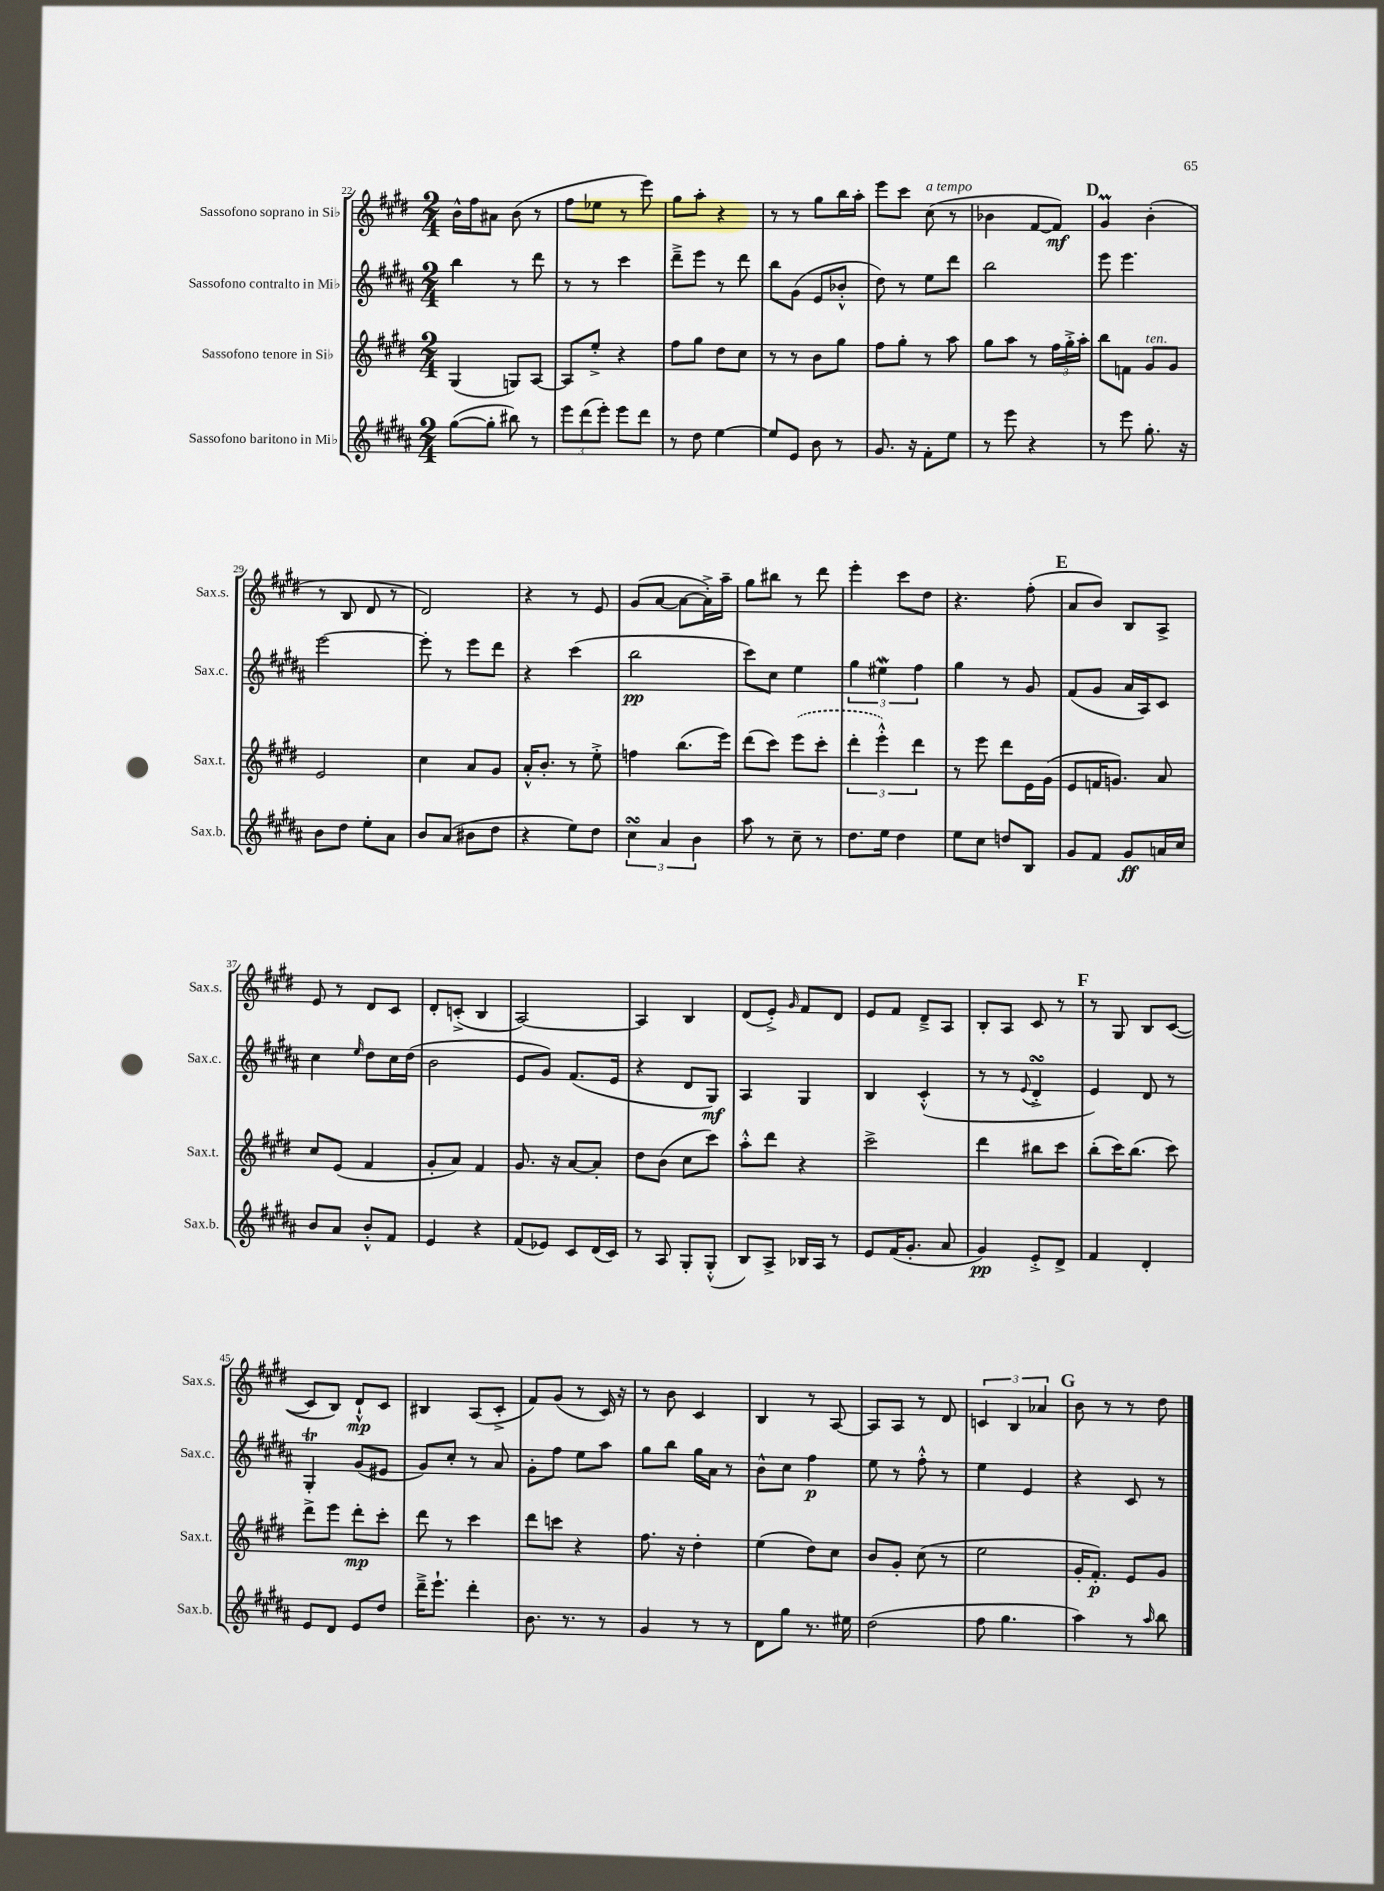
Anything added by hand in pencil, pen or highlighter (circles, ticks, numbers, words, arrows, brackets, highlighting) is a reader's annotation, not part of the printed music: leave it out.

**kern	**dynam	**kern	**dynam	**kern	**dynam	**kern	**dynam
*part4	*part4	*part3	*part3	*part2	*part2	*part1	*part1
*staff4	*staff4	*staff3	*staff3	*staff2	*staff2	*staff1	*staff1
*I"Sassofono baritono in Mi♭	*	*I"Sassofono tenore in Si♭	*	*I"Sassofono contralto in Mi♭	*	*I"Sassofono soprano in Si♭	*
*I'Sax.b.	*	*I'Sax.t.	*	*I'Sax.c.	*	*I'Sax.s.	*
*clefG2	*	*clefG2	*	*clefG2	*	*clefG2	*
*k[f#c#g#d#a#]	*	*k[f#c#g#d#]	*	*k[f#c#g#d#a#]	*	*k[f#c#g#d#]	*
*M2/4	*	*M2/4	*	*M2/4	*	*M2/4	*
=22	=22	=22	=22	=22	=22	=22	=22
([8gg#\L	.	(4G#/	.	4bb\	.	16b^^\LL	.
.	.	.	.	.	.	16ff#\J	.
8gg#'\J]	.	.	.	.	.	8a#X\J	.
8bb#X\)	.	8Gn/L)	.	8r	.	(8b\	.
8r	.	[8A/J	.	8ddd#\	.	8r	.
=23	=23	=23	=23	=23	=23	=23	=23
12eee\L	.	8A/L]	.	8r	.	8ff#\L	.
(12ddd#\	.	.	.	.	.	.	.
.	.	8ee'^/J	.	8r	.	8ee-X\J	.
12eee'\J)	.	.	.	.	.	.	.
8eee\L	.	4r	.	4ccc#\	.	8r	.
8ddd#\J	.	.	.	.	.	8eee\)	.
=24	=24	=24	=24	=24	=24	=24	=24
8r	.	8ff#\L	.	8ddd#~^\L	.	8gg#\L	.
8dd#\	.	8gg#\J	.	8eee\J	.	8aa'\J	.
[4ee\	.	8dd#\L	.	8r	.	4r	.
.	.	8cc#\J	.	8ddd#\	.	.	.
=25	=25	=25	=25	=25	=25	=25	=25
8ee/L]	.	8r	.	8bb\L	.	8r	.
8e/J	.	8r	.	(8g#\J	.	8r	.
8b\	.	8b\L	.	8e/L	.	8gg#\L	.
8r	.	8gg#\J	.	8b-X'^^/J	.	16bb\L	.
.	.	.	.	.	.	16aa'\JJ	.
=26	=26	=26	=26	=26	=26	=26	=26
8.g#/	.	8ff#\L	.	8dd#\)	.	8eee\L	.
.	.	8gg#'\J	.	8r	.	8ccc#\J	.
16r	.	.	.	.	.	.	.
!	!	!	!	!	!	!LO:TX:a:i:t=a tempo	!
8f#'\L	.	8r	.	8ee\L	.	(8cc#\	.
8ee\J	.	8aa\	.	8ddd#\J	.	8r	.
=27	=27	=27	=27	=27	=27	=27	=27
8r	.	8gg#\L	.	2bb\	.	4b-X\	.
8eee\	.	8aa\J	.	.	.	.	.
4r	.	8r	.	.	.	[8f#/L	.
.	.	24ff#\LL	.	.	.	8f#/J])	mf
.	.	24gg#'^\	.	.	.	.	.
.	.	24aa'\JJ	.	.	.	.	.
!!LO:REH:place=s1:t=D
=28	=28	=28	=28	=28	=28	=28	=28
8r	.	8bb\L	.	8eee\	.	4g#m/	.
8eee\	.	8fn\J	.	4.eee\	.	.	.
!	!	!LO:TX:a:i:t=ten.	!	!	!	!	!
8.gg#'\	.	8g#/L	.	.	.	(4b'\	.
.	.	8g#/J	.	.	.	.	.
16r	.	.	.	.	.	.	.
!!LO:LB:g=z
=29	=29	=29	=29	=29	=29	=29	=29
8b\L	.	2e/	.	[2eee\	.	8r	.
8dd#\J	.	.	.	.	.	8B/	.
8ee'\L	.	.	.	.	.	8d#/	.
8a#\J	.	.	.	.	.	8r	.
=30	=30	=30	=30	=30	=30	=30	=30
8b/L	.	4cc#\	.	8eee'\]	.	2d#/)	.
(8a#/J	.	.	.	8r	.	.	.
8b#X\L	.	8a/L	.	8eee\L	.	.	.
8dd#\J	.	8g#/J	.	8ddd#\J	.	.	.
=31	=31	=31	=31	=31	=31	=31	=31
4r	.	16a'^^/KL	.	4r	.	4r	.
.	.	8.b'/J	.	.	.	.	.
8ee\L)	.	8r	.	(4ccc#\	.	8r	.
8dd#\J	.	8ee'^\	.	.	.	8e/	.
=32	=32	=32	=32	=32	=32	=32	=32
6cc#sSSS\	.	4ffn\	.	2bb\	pp	(8g#/L	.
.	.	.	.	.	.	[8a/J	.
6a#/	.	.	.	.	.	.	.
.	.	(8.bb\L	.	.	.	8a\L_	.
6b\	.	.	.	.	.	.	.
.	.	.	.	.	.	16a'^\L])	.
.	.	16eee\Jk)	.	.	.	16aa~\JJ	.
=33	=33	=33	=33	=33	=33	=33	=33
8aa#\	.	(8ddd#\L	.	8ccc#\L)	.	8gg#\L	.
8r	.	8ccc#\J)	.	8cc#\J	.	8bb#X\J	.
8cc#~\	.	(8eee\L	.	4ee\	.	8r	.
8r	.	8ccc#'\J	.	.	.	8ddd#\	.
=34	=34	=34	=34	=34	=34	=34	=34
8.dd#\L	.	6ddd#'\	.	6gg#\	.	4eee'\	.
.	.	6eee'^^\)	.	6ee#XW\	.	.	.
16ee\Jk	.	.	.	.	.	.	.
4dd#\	.	.	.	.	.	8ccc#\L	.
.	.	6ddd#\	.	6ff#\	.	.	.
.	.	.	.	.	.	8dd#\J	.
=35	=35	=35	=35	=35	=35	=35	=35
8ee\L	.	8r	.	4gg#\	.	4.r	.
8cc#\J	.	8eee\	.	.	.	.	.
8ddn/L	.	8ddd#\L	.	8r	.	.	.
8B/J	.	16e\L	.	8g#/	.	(8ff#'\	.
.	.	(16g#\JJ	.	.	.	.	.
!!LO:REH:place=s1:t=E
=36	=36	=36	=36	=36	=36	=36	=36
8g#/L	.	8e/L	.	(8f#/L	.	8a/L	.
8f#/J	.	16fn/K	.	8g#/J	.	8b/J)	.
.	.	8.gn/J)	.	.	.	.	.
8g#/L	ff	.	.	16a#/LL	.	8B/L	.
.	.	.	.	16A#/J)	.	.	.
16an/L	.	8a/	.	8c#/J	.	8A^/J	.
16cc#/JJ	.	.	.	.	.	.	.
!!LO:LB:g=z
=37	=37	=37	=37	=37	=37	=37	=37
8b/L	.	8cc#/L	.	4cc#\	.	8e/	.
8a#/J	.	(8e/J	.	.	.	8r	.
.	.	.	.	16qqee/	.	.	.
8b'^^/L	.	4f#/	.	8dd#\L	.	8d#/L	.
8f#/J	.	.	.	16cc#\L	.	8c#/J	.
.	.	.	.	(16dd#\JJ	.	.	.
=38	=38	=38	=38	=38	=38	=38	=38
4e/	.	8g#'/L	.	2b\	.	8d#'/L	.
.	.	8a/J)	.	.	.	(8cn'^/J	.
4r	.	4f#/	.	.	.	4B/	.
=39	=39	=39	=39	=39	=39	=39	=39
(8f#/L	.	8.g#/	.	8e/L	.	[2A/)	.
8e-X/J)	.	.	.	8g#/J)	.	.	.
.	.	16r	.	.	.	.	.
8c#/L	.	[8a/L	.	(8.f#/L	.	.	.
(16d#/L	.	8a'/J]	.	.	.	.	.
16c#/JJ)	.	.	.	16e/Jk	.	.	.
=40	=40	=40	=40	=40	=40	=40	=40
8r	.	8dd#\L	.	4r	.	4A/]	.
8A#/	.	(8b\J	.	.	.	.	.
8G#'/L	.	8cc#\L	.	8d#/L	.	4B/	.
(8G#'^^/J	.	8ccc#\J)	.	8G#/J)	mf	.	.
=41	=41	=41	=41	=41	=41	=41	=41
8B/L)	.	8aa'^^\L	.	4A#/	.	(8d#/L	.
8A#^/J	.	8ddd#\J	.	.	.	8e'^/J)	.
.	.	.	.	.	.	16qqg#/	.
16B-X/LL	.	4r	.	4G#/	.	8f#/L	.
16A#/JJ	.	.	.	.	.	.	.
8r	.	.	.	.	.	8d#/J	.
=42	=42	=42	=42	=42	=42	=42	=42
8e/L	.	2ccc#^\	.	4B/	.	8e/L	.
(16f#/K	.	.	.	.	.	8f#/J	.
8.g#'/J	.	.	.	.	.	.	.
.	.	.	.	(4c#'^^/	.	8d#~^/L	.
8a#/	.	.	.	.	.	8A/J	.
=43	=43	=43	=43	=43	=43	=43	=43
4g#/)	pp	4ddd#\	.	8r	.	8B'/L	.
.	.	.	.	8r	.	8A/J	.
.	.	.	.	8qqe/	.	.	.
8e'^/L	.	8bb#X\L	.	4d#sSsS'^/	.	8c#/	.
8d#^/J	.	8ccc#\J	.	.	.	8r	.
!!LO:REH:place=s1:t=F
=44	=44	=44	=44	=44	=44	=44	=44
4f#/	.	(8bb'\L	.	4e/)	.	8r	.
.	.	16ccc#\K)	.	.	.	8G#/	.
.	.	(8.bb\J	.	.	.	.	.
4d#'/	.	.	.	8d#/	.	8B/L	.
.	.	8ccc#\)	.	8r	.	([8c#/J	.
!!LO:LB:g=z
=45	=45	=45	=45	=45	=45	=45	=45
8e/L	.	8ddd#^\L	.	4G#T'/	.	8c#/L]	.
8d#/J	.	8eee\J	.	.	.	8B/J)	.
8e/L	.	8ddd#'\L	mp	(8g#/L	.	8d#`^^/L	mp
8dd#/J	.	8ccc#'\J	.	8e#X/J	.	8c#/J	.
=46	=46	=46	=46	=46	=46	=46	=46
16ddd#~^\KL	.	8ddd#\	.	8g#/L)	.	4B#X/	.
8.eee`\J	.	.	.	.	.	.	.
.	.	8r	.	8cc#'/J	.	.	.
4ddd#'\	.	4ccc#\	.	8r	.	(8A/L	.
.	.	.	.	8a#/	.	8c#'^/J	.
=47	=47	=47	=47	=47	=47	=47	=47
8.b\	.	8ddd#\L	.	8g#'\L	.	8f#/L)	.
.	.	8cccn\J	.	8ff#\J	.	(8g#/J	.
8.r	.	.	.	.	.	.	.
.	.	4r	.	8ee\L	.	8r	.
8r	.	.	.	8aa#\J	.	16c#/)	.
.	.	.	.	.	.	16r	.
=48	=48	=48	=48	=48	=48	=48	=48
4g#/	.	8.ff#\	.	8gg#\L	.	8r	.
.	.	.	.	8bb\J	.	8b\	.
.	.	16r	.	.	.	.	.
8r	.	4dd#'\	.	16gg#\LL	.	4c#/	.
.	.	.	.	16a#\JJ	.	.	.
8r	.	.	.	8r	.	.	.
=49	=49	=49	=49	=49	=49	=49	=49
8d#\L	.	(4ee\	.	8b^^\L	.	4B/	.
8gg#\J	.	.	.	8cc#\J	.	.	.
8.r	.	8dd#\L)	.	4ff#\	p	8r	.
.	.	8cc#\J	.	.	.	[8A/	.
16ee#X\	.	.	.	.	.	.	.
=50	=50	=50	=50	=50	=50	=50	=50
(2dd#\	.	8b/L	.	8ee\	.	8A/L]	.
.	.	8g#'/J	.	8r	.	8A/J	.
.	.	(8cc#\	.	8ff#'^^\	.	8r	.
.	.	8r	.	8r	.	8d#/	.
=51	=51	=51	=51	=51	=51	=51	=51
8ff#\	.	2ee\	.	4ee\	.	6cn/	.
4.gg#\	.	.	.	.	.	.	.
.	.	.	.	.	.	6B/	.
.	.	.	.	4e/	.	.	.
.	.	.	.	.	.	6a-X/	.
!!LO:REH:place=s1:t=G
=52	=52	=52	=52	=52	=52	=52	=52
4aa#\)	.	16g#'/KL	.	4r	.	8b\	.
.	.	8.f#'/J)	p	.	.	.	.
.	.	.	.	.	.	8r	.
8r	.	8e/L	.	8c#/	.	8r	.
16qqaa#/	.	.	.	.	.	.	.
8bb\	.	8g#/J	.	8r	.	8dd#\	.
==	==	==	==	==	==	==	==
*-	*-	*-	*-	*-	*-	*-	*-
